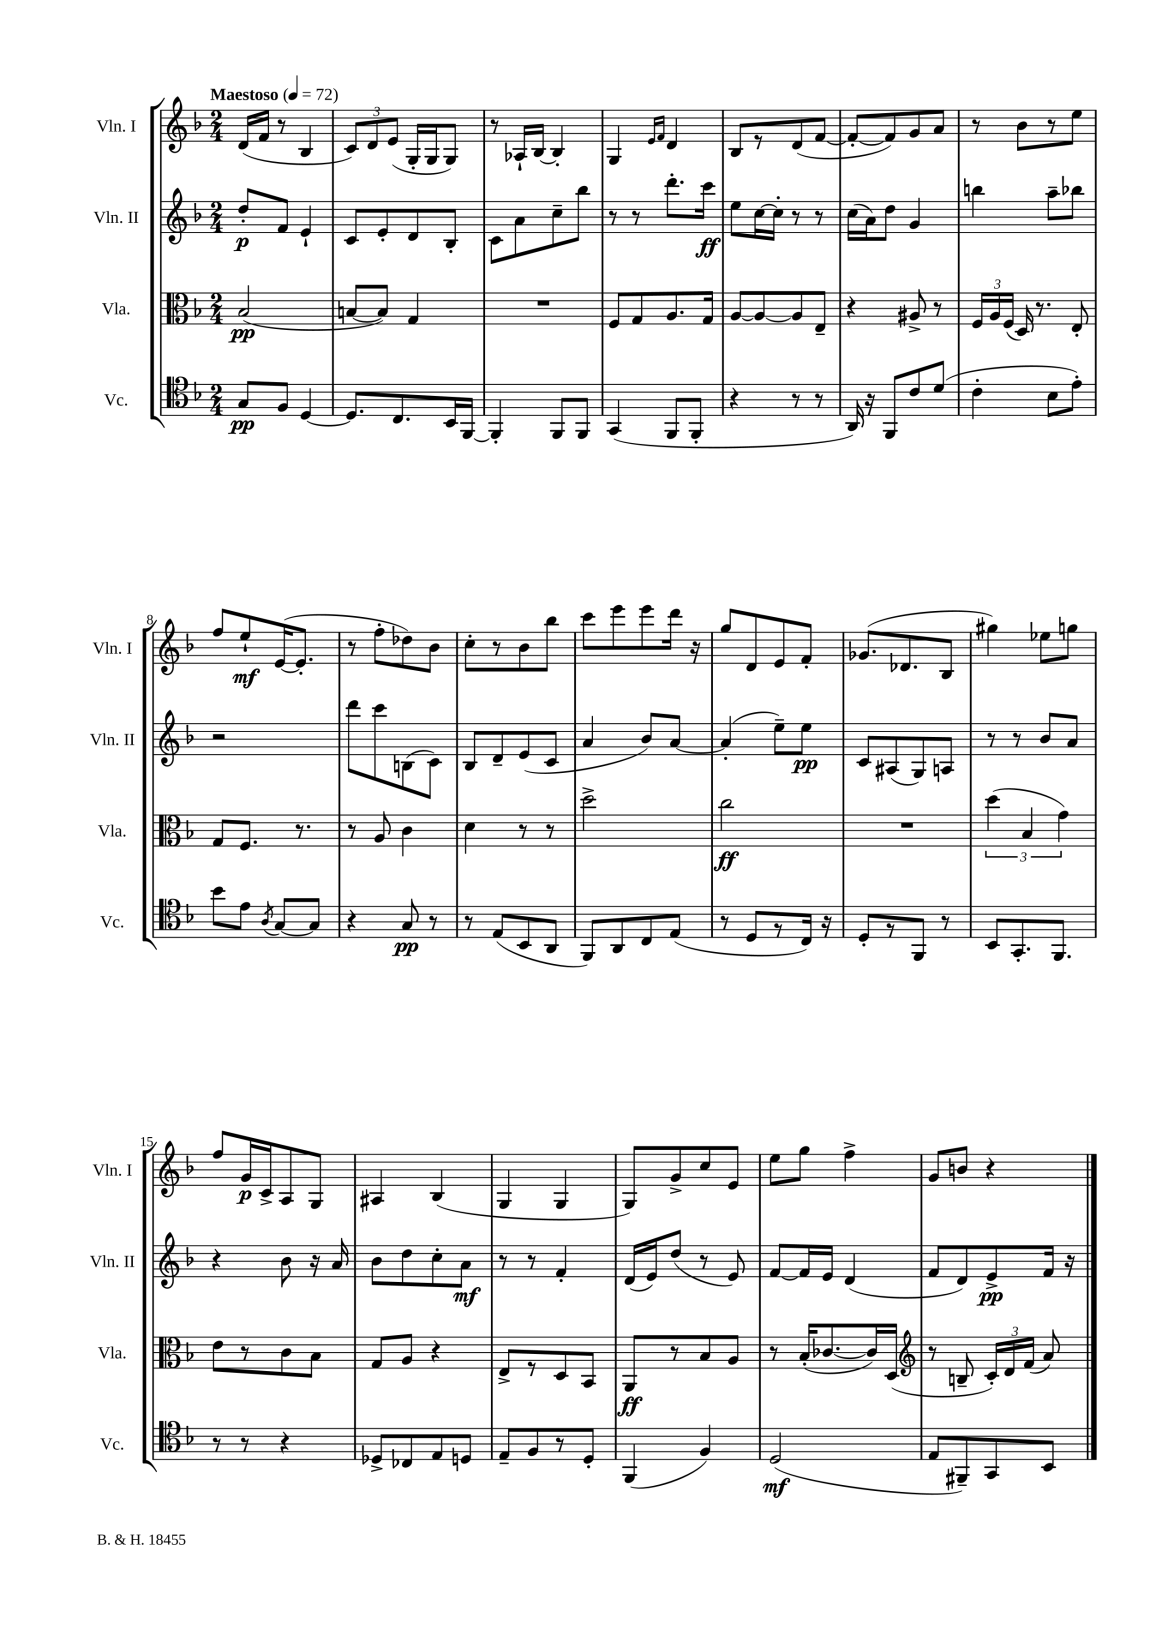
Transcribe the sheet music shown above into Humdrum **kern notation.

**kern	**dynam	**kern	**dynam	**kern	**dynam	**kern	**dynam
*part4	*part4	*part3	*part3	*part2	*part2	*part1	*part1
*staff4	*staff4	*staff3	*staff3	*staff2	*staff2	*staff1	*staff1
*I"Vc.	*	*I"Vla.	*	*I"Vln. II	*	*I"Vln. I	*
*I'Vc.	*	*I'Vla.	*	*I'Vln. II	*	*I'Vln. I	*
*clefC4	*	*clefC3	*	*clefG2	*	*clefG2	*
*k[b-]	*	*k[b-]	*	*k[b-]	*	*k[b-]	*
*M2/4	*	*M2/4	*	*M2/4	*	*M2/4	*
*MM72	*	*MM72	*	*MM72	*	*MM72	*
=1	=1	=1	=1	=1	=1	=1	=1
!	!	!	!	!	!	!LO:TX:a:B:t=Maestoso	!
8G/L	pp	(2B-/	pp	8dd'/L	p	(16d/LL	.
.	.	.	.	.	.	16f/JJ	.
8F/J	.	.	.	8f/J	.	8r	.
[4D/	.	.	.	4e`/	.	4B-/	.
=2	=2	=2	=2	=2	=2	=2	=2
8.D/L]	.	[8Bn/L	.	8c/L	.	12c/L)	.
.	.	.	.	.	.	12d/	.
.	.	8B/J])	.	8e'/	.	.	.
.	.	.	.	.	.	(12e/J	.
8.C/	.	.	.	.	.	.	.
.	.	4G/	.	8d/	.	16G'/LL	.
.	.	.	.	.	.	16G/J	.
16BB-/L	.	.	.	8B-'/J	.	8G/J)	.
[16FF/JJ	.	.	.	.	.	.	.
=3	=3	=3	=3	=3	=3	=3	=3
4FF'/]	.	2r	.	8c\L	.	8r	.
.	.	.	.	8a\	.	16A-X`/LL	.
.	.	.	.	.	.	[16B-/JJ	.
8FF/L	.	.	.	8cc~\	.	4B-'/]	.
8FF/J	.	.	.	8bb-\J	.	.	.
=4	=4	=4	=4	=4	=4	=4	=4
(4GG/	.	8F/L	.	8r	.	4G/	.
.	.	8G/	.	8r	.	.	.
.	.	.	.	.	.	16qqe/LL	.
.	.	.	.	.	.	16qqf/JJ	.
8FF/L	.	8.A/	.	8.ddd'\L	.	4d/	.
8FF'/J	.	.	.	.	.	.	.
.	.	16G/Jk	.	16ccc\Jk	ff	.	.
=5	=5	=5	=5	=5	=5	=5	=5
4r	.	[8A/L	.	8ee\L	.	8B-/L	.
.	.	8A/_	.	[16cc\L	.	8r	.
.	.	.	.	16cc'\JJ]	.	.	.
8r	.	8A/]	.	8r	.	(8d/	.
8r	.	8E~/J	.	8r	.	[8f/J	.
=6	=6	=6	=6	=6	=6	=6	=6
16AA/)	.	4r	.	(16cc\LL	.	8f'/L_	.
16r	.	.	.	16a\J)	.	.	.
8FF/L	.	.	.	8dd\J	.	8f/])	.
8c/	.	8A#X^/	.	4g/	.	8g/	.
(8d/J	.	8r	.	.	.	8a/J	.
=7	=7	=7	=7	=7	=7	=7	=7
4c'\	.	24F/LL	.	4bbn\	.	8r	.
.	.	24A/	.	.	.	.	.
.	.	(24F/JJ	.	.	.	.	.
.	.	16D/)	.	.	.	8b-\L	.
.	.	8.r	.	.	.	.	.
8B-\L	.	.	.	8aa~\L	.	8r	.
8e'\J)	.	8E'/	.	8bb-X\J	.	8ee\J	.
!!LO:LB:g=z
=8	=8	=8	=8	=8	=8	=8	=8
8b-\L	.	8G/L	.	2r	.	8ff/L	.
8e\J	.	8.F/J	.	.	.	8ee`/	mf
8qA/	.	.	.	.	.	.	.
[8G/L	.	.	.	.	.	([16e/K	.
.	.	8.r	.	.	.	8.e'/J]	.
8G/J]	.	.	.	.	.	.	.
=9	=9	=9	=9	=9	=9	=9	=9
4r	.	8r	.	8ddd\L	.	8r	.
.	.	8A/	.	8ccc\	.	8ff'\L	.
8G/	pp	4c\	.	(8Bn\	.	8dd-X\)	.
8r	.	.	.	8c\J)	.	8b-\J	.
=10	=10	=10	=10	=10	=10	=10	=10
8r	.	4d\	.	8B-/L	.	8cc'\L	.
(8E/L	.	.	.	8d~/	.	8r	.
8BB-/	.	8r	.	(8e/	.	8b-\	.
8AA/J	.	8r	.	8c/J	.	8bb-\J	.
=11	=11	=11	=11	=11	=11	=11	=11
8FF/L)	.	2dd^\	.	4a/	.	8ccc\L	.
8AA/	.	.	.	.	.	8eee\	.
8C/	.	.	.	8b-/L)	.	8eee\	.
(8E/J	.	.	.	[8a/J	.	16ddd\Jk	.
.	.	.	.	.	.	16r	.
=12	=12	=12	=12	=12	=12	=12	=12
8r	.	2cc\	ff	(4a'/]	.	8gg/L	.
8D/L	.	.	.	.	.	8d/	.
8r	.	.	.	8ee~\L)	.	8e/	.
16C/Jk)	.	.	.	8ee\J	pp	8f'/J	.
16r	.	.	.	.	.	.	.
=13	=13	=13	=13	=13	=13	=13	=13
8D'/L	.	2r	.	8c/L	.	(8.g-X/L	.
8r	.	.	.	(8A#X/	.	.	.
.	.	.	.	.	.	8.d-X/	.
8FF/J	.	.	.	8G/)	.	.	.
8r	.	.	.	8An/J	.	8B-/J	.
=14	=14	=14	=14	=14	=14	=14	=14
8BB-/L	.	(6dd\	.	8r	.	4gg#X\)	.
8.GG'/	.	.	.	8r	.	.	.
.	.	6B-/	.	.	.	.	.
.	.	.	.	8b-/L	.	8ee-X\L	.
8.FF/J	.	.	.	.	.	.	.
.	.	6g\)	.	.	.	.	.
.	.	.	.	8a/J	.	8ggn\J	.
!!LO:LB:g=z
=15	=15	=15	=15	=15	=15	=15	=15
8r	.	8e\L	.	4r	.	8ff/L	.
8r	.	8r	.	.	.	16g/L	p
.	.	.	.	.	.	16c^/J	.
4r	.	8c\	.	8b-\	.	8A/	.
.	.	8B-\J	.	16r	.	8G/J	.
.	.	.	.	16a/	.	.	.
=16	=16	=16	=16	=16	=16	=16	=16
8D-X^/L	.	8G/L	.	8b-\L	.	4A#X/	.
8C-X/	.	8A/J	.	8dd\	.	.	.
8E/	.	4r	.	8cc'\	.	(4B-/	.
8Dn/J	.	.	.	8a\J	mf	.	.
=17	=17	=17	=17	=17	=17	=17	=17
8E~/L	.	8E^/L	.	8r	.	4G/	.
8F/	.	8r	.	8r	.	.	.
8r	.	8D/	.	4f'/	.	4G/	.
8D'/J	.	8BB-/J	.	.	.	.	.
=18	=18	=18	=18	=18	=18	=18	=18
(4FF/	.	8AA/L	ff	(16d/LL	.	8G/L)	.
.	.	.	.	16e/J)	.	.	.
.	.	8r	.	(8dd/J	.	8g^/	.
4F/)	.	8B-/	.	8r	.	8cc/	.
.	.	8A/J	.	8e/)	.	8e/J	.
=19	=19	=19	=19	=19	=19	=19	=19
(2D/	mf	8r	.	[8f/L	.	8ee\L	.
.	.	(16B-'/KL	.	16f/L]	.	8gg\J	.
.	.	[8.c-X/	.	16e/JJ	.	.	.
.	.	.	.	(4d/	.	4ff^\	.
.	.	16c-/L])	.	.	.	.	.
.	.	(16D/JJ	.	.	.	.	.
=20	=20	=20	=20	=20	=20	=20	=20
*	*	*clefG2	*	*	*	*	*
8E/L	.	8r	.	8f/L	.	8g/L	.
8FF#X~/)	.	8Bn~/	.	8d/)	.	8bn/J	.
8GG/	.	24c'/LL)	.	8e^/	pp	4r	.
.	.	24d/	.	.	.	.	.
.	.	(24f/JJ	.	.	.	.	.
8BB-/J	.	8a/)	.	16f/Jk	.	.	.
.	.	.	.	16r	.	.	.
==	==	==	==	==	==	==	==
*-	*-	*-	*-	*-	*-	*-	*-
